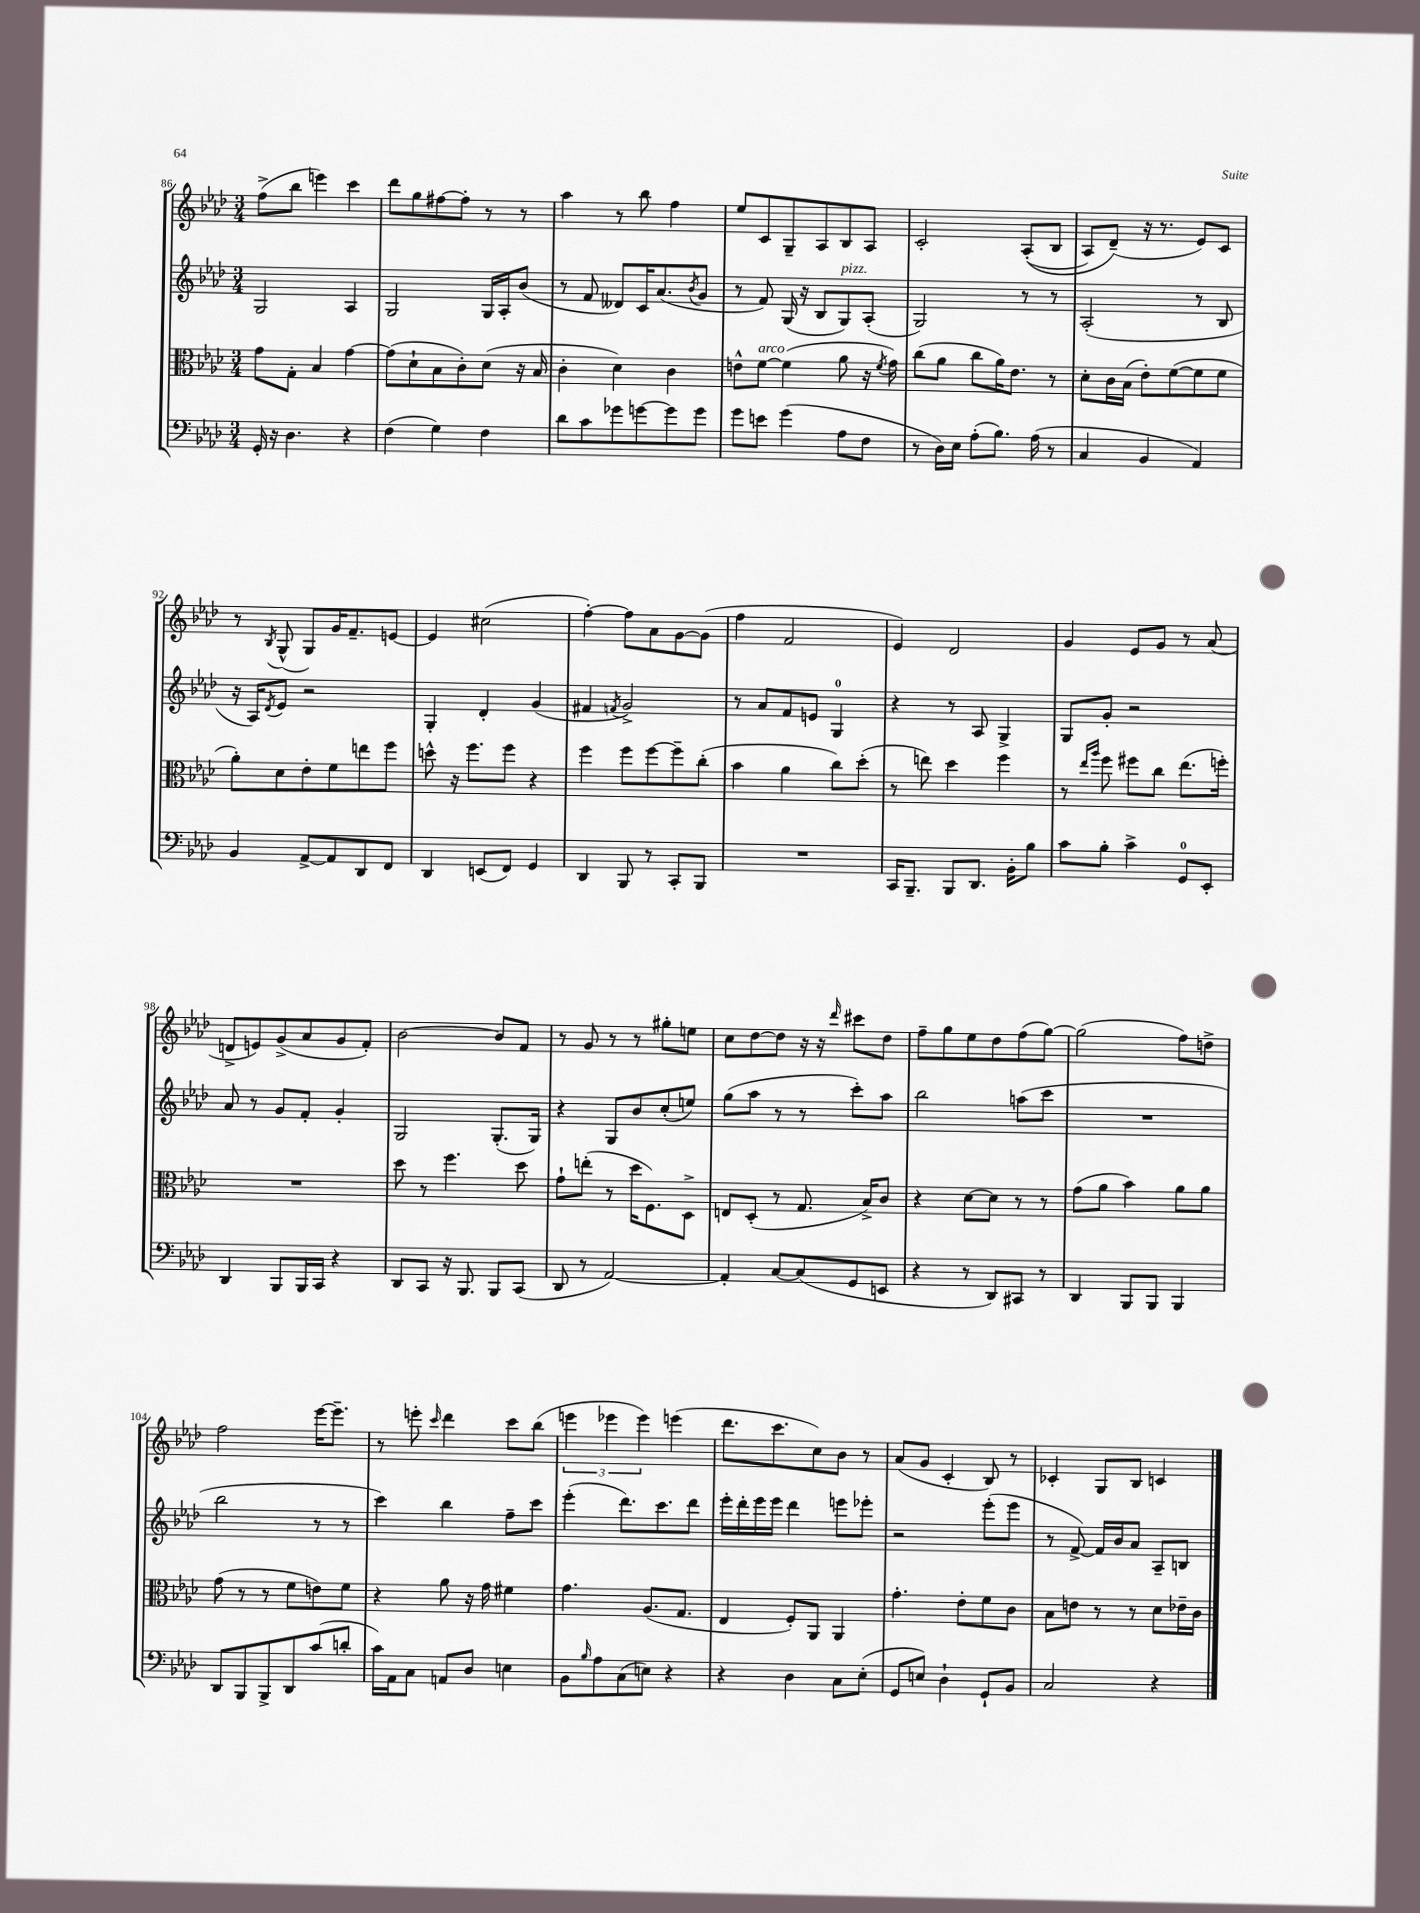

**kern	**kern	**kern	**kern
*part4	*part3	*part2	*part1
*staff4	*staff3	*staff2	*staff1
*clefF4	*clefC3	*clefG2	*clefG2
*k[b-e-a-d-]	*k[b-e-a-d-]	*k[b-e-a-d-]	*k[b-e-a-d-]
*M3/4	*M3/4	*M3/4	*M3/4
=86	=86	=86	=86
16GG'/	8g\L	2G/	(8ff^\L
16r	.	.	.
4.D-\	8G'\J	.	8bb-\J
.	4B-/	.	4eeen\)
4r	[4g\	4A-/	4ccc\
=87	=87	=87	=87
(4F\	(8g\L]	2G/	8ddd-\L
.	8d-`\	.	8gg\
4G\)	8B-\	.	[8ff#X\
.	8c'\)	.	8ff#'\J]
4F\	(8d-\J	16G/LL	8r
.	.	16A-'/J	.
.	16r	(8b-/J	8r
.	16B-/	.	.
=88	=88	=88	=88
8d-\L	4c'\	8r	4aa-\
8c\	.	8f/	.
8g-X\	4d-\)	8d--X/L)	8r
[8gn\	.	16c/K	8bb-\
.	.	(8.a-/	.
8g\]	4c\	.	4ff\
.	.	8qb-/	.
8g\J	.	8g/J	.
=89	=89	=89	=89
8g\L	8en^^\L	8r	8ee-/L
!	!LO:TX:a:i:t=arco	!	!
8en\J	[8f\J	8f/)	8c/
(4g\	(4f\]	(16G/	8G~/
.	.	16r	.
.	.	8B-/L	8A-/
!	!	!LO:TX:a:i:t=pizz.	!
8A-\L	8a-\	8G/)	8B-/
8F\J	16r	(8A-'/J	8A-/J
.	8qf/	.	.
.	16g\)	.	.
=90	=90	=90	=90
8r	(8cc\L	2G/)	2c'/
16D-\LL)	8a-\J	.	.
16E-\JJ	.	.	.
(8A-'\L	8cc\L	.	.
8.B-\J)	16a-\K)	.	.
.	8.e-\J	.	.
.	.	8r	((8A-'/L
(16A-\	.	.	.
8r	8r	8r	8B-/J
=91	=91	=91	=91
4C/	8d-'\L	(2A-'/	8A-/L)
.	16c\L	.	(8d-~/J)
.	(16B-\JJ	.	.
4BB-/	8e-'\L)	.	16r
.	.	.	8.r
.	([8f\	.	.
4AA-/)	8f\]	8r	8e-/L)
.	8f\J	8B-/	8c/J
!!LO:LB:g=z
=92	=92	=92	=92
4BB-/	8a-'\L)	16r	8r
.	.	16A-/KL)	.
.	.	8qd-/	8qB-/
.	8d-\	8e-/J	(8G^^/
[8AA-^/L	8e-'\	2r	8G/L)
8AA-/]	8f\	.	16g/K
.	.	.	8.f~/
8DD-/	8een\	.	.
8FF/J	8ff\J	.	[8en/J
=93	=93	=93	=93
4DD-/	8ddn^^\	4G'/	4e/]
.	16r	.	.
.	8.ff\L	.	.
(8EEn/L	.	4d-'/	(2cc#X\
8FF/J)	8ff\J	.	.
4GG/	4r	(4g/	.
=94	=94	=94	=94
4DD-/	4ff\	4f#X/	[4ff'\)
.	.	8qfn/	.
8BBB-/	8ff\L	2g^/)	8ff\L]
8r	[8ff\	.	8a-\
8CC'/L	8ff~\]	.	[8g\
8BBB-/J	(8cc'\J	.	(8g\J]
=95	=95	=95	=95
2.r	4b-\	8r	4ff\
.	.	8a-/L	.
.	4a-\	8f/	2f/
.	.	8en/J	.
.	8cc\L)	4G/	.
.	(8dd-'\J	.	.
=96	=96	=96	=96
16CC/KL	8r	4r	4e-/)
8.BBB-~/J	.	.	.
.	8een\)	.	.
8BBB-/L	4dd-\	8r	2d-/
8.DD-/J	.	8A-/	.
.	4ff\	4G^/	.
16BB-'\KL	.	.	.
8B-\J	.	.	.
=97	=97	=97	=97
8c\L	8r	8G/L	4g/
.	16qqee-/LL	.	.
.	16qqaa-/JJ	.	.
8B-'\J	8ff\	8g'/J	.
4c^\	8ff#X\L	2r	8e-/L
.	8cc\J	.	8g/J
8GG/L	(8.ee-\L	.	8r
8EE-'/J	.	.	(8a-/
.	16ffn'\Jk)	.	.
!!LO:LB:g=z
=98	=98	=98	=98
4DD-/	2.r	8a-/	8dn^/L
.	.	8r	8en/)
8BBB-/L	.	8g/L	(8g^/
16BBB-/L	.	8f'/J	8a-/
16CC/JJ	.	.	.
4r	.	4g'/	8g/
.	.	.	8f'/J)
=99	=99	=99	=99
8DD-/L	8dd-\	2G/	[2b-\
8CC/J	8r	.	.
16r	4.ff\	.	.
8.BBB-/	.	.	.
8BBB-/L	.	(8.G'/L	8b-/L]
(8CC/J	8dd-\	.	8f/J
.	.	16G/Jk)	.
=100	=100	=100	=100
8DD-/	8g`\L	4r	8r
8r	(8een'\J	.	8g/
[2AA-/)	8r	8G/L	8r
.	16dd-\KL	8b-/	8r
.	8.F\)	.	.
.	.	(8cc'/	8gg#X'\L
.	8D-^\J	8een/J)	8een\J
=101	=101	=101	=101
4AA-'/]	8En/L	(8gg\L	8cc\L
.	(8D-'/J	8aa-\J	[8dd-\
[8C/L	8r	8r	8dd-\J]
(8C/]	8.G/	8r	16r
.	.	.	16r
.	.	.	16qqddd-/
8GG/	.	8ccc'\L)	8ccc#X\L
.	16B-^/KL)	.	.
8EEn/J	8c/J	8aa-\J	8dd-\J
=102	=102	=102	=102
4r	4r	2bb-\	8ff~\L
.	.	.	8gg\
8r	[8d-\L	.	8ee-\
8DD-/L)	8d-\J]	.	8dd-\
8CC#X/J	8r	(8aan\L	(8ff\
8r	8r	8ccc\J	[8gg\J)
=103	=103	=103	=103
4DD-/	(8g\L	2.r	(2gg\]
.	8a-\J	.	.
8BBB-/L	4b-\)	.	.
8BBB-/J	.	.	.
4BBB-/	8a-\L	.	8ff\L)
.	8a-\J	.	8ddn^\J
!!LO:LB:g=z
=104	=104	=104	=104
8DD-/L	(8g\	2bb-\	2ff\
8BBB-/	8r	.	.
8BBB-^/	8r	.	.
8DD-/	8f\L	.	.
(8c/	8en\)	8r	[16eee-\KL
.	.	.	8.eee-~\J]
8dn'/J	8f\J	8r	.
=105	=105	=105	=105
16c\LL)	4r	4ccc\)	8r
16AA-\J	.	.	.
8C\J	.	.	8eeen'\
.	.	.	16qqccc/
8AAn/L	8a-\	4bb-\	4ddd-\
8D-/J	16r	.	.
.	16g\	.	.
4En\	4f#X\	8ff~\L	8ccc\L
.	.	8ccc\J	(8bb-\J
=106	=106	=106	=106
8BB-\L	4.g\	(4eee-'\	6eeen\
16qqB-/	.	.	.
8A-\	.	.	.
.	.	.	6eee-X\
(8C\	.	8.ddd-\L)	.
.	.	.	6eee-\)
8En\J)	(8.A-/L	.	.
.	.	8.ccc\	.
4r	.	.	(4eeen\
.	8.G/J	.	.
.	.	8ddd-\J	.
=107	=107	=107	=107
4r	4E-/	16eee-'\LL	8.ddd-\L
.	.	16ddd-'\	.
.	.	16eee-\	.
.	.	16eee-\JJ	8.ccc\
4D-\	8F'/L)	4ddd-\	.
.	8AA-/J	.	8cc\)
8C\L	4AA-/	8eeen\L	8b-\J
(8E-'\J	.	8eee-X'\J	8r
=108	=108	=108	=108
8GG/L	4.g'\	2r	(8a-/L
8En/J)	.	.	8g/J
4D-`\	.	.	4c'/
.	8e-'\L	.	.
8GG`/L	8f\	(8eee-'\L	8B-/)
8BB-/J	8c\J	8eee-\J	8r
=109	=109	=109	=109
2C/	8B-\L	8r	4c-X'/
.	8en\J	[8f^/)	.
.	8r	16f/LL]	8G/L
.	.	16b-/J	.
.	8r	8a-/J	8B-/J
4r	8d-\L	8A-~/L	4cn/
.	16e-X~\L	8Bn/J	.
.	16c\JJ	.	.
==	==	==	==
*-	*-	*-	*-
